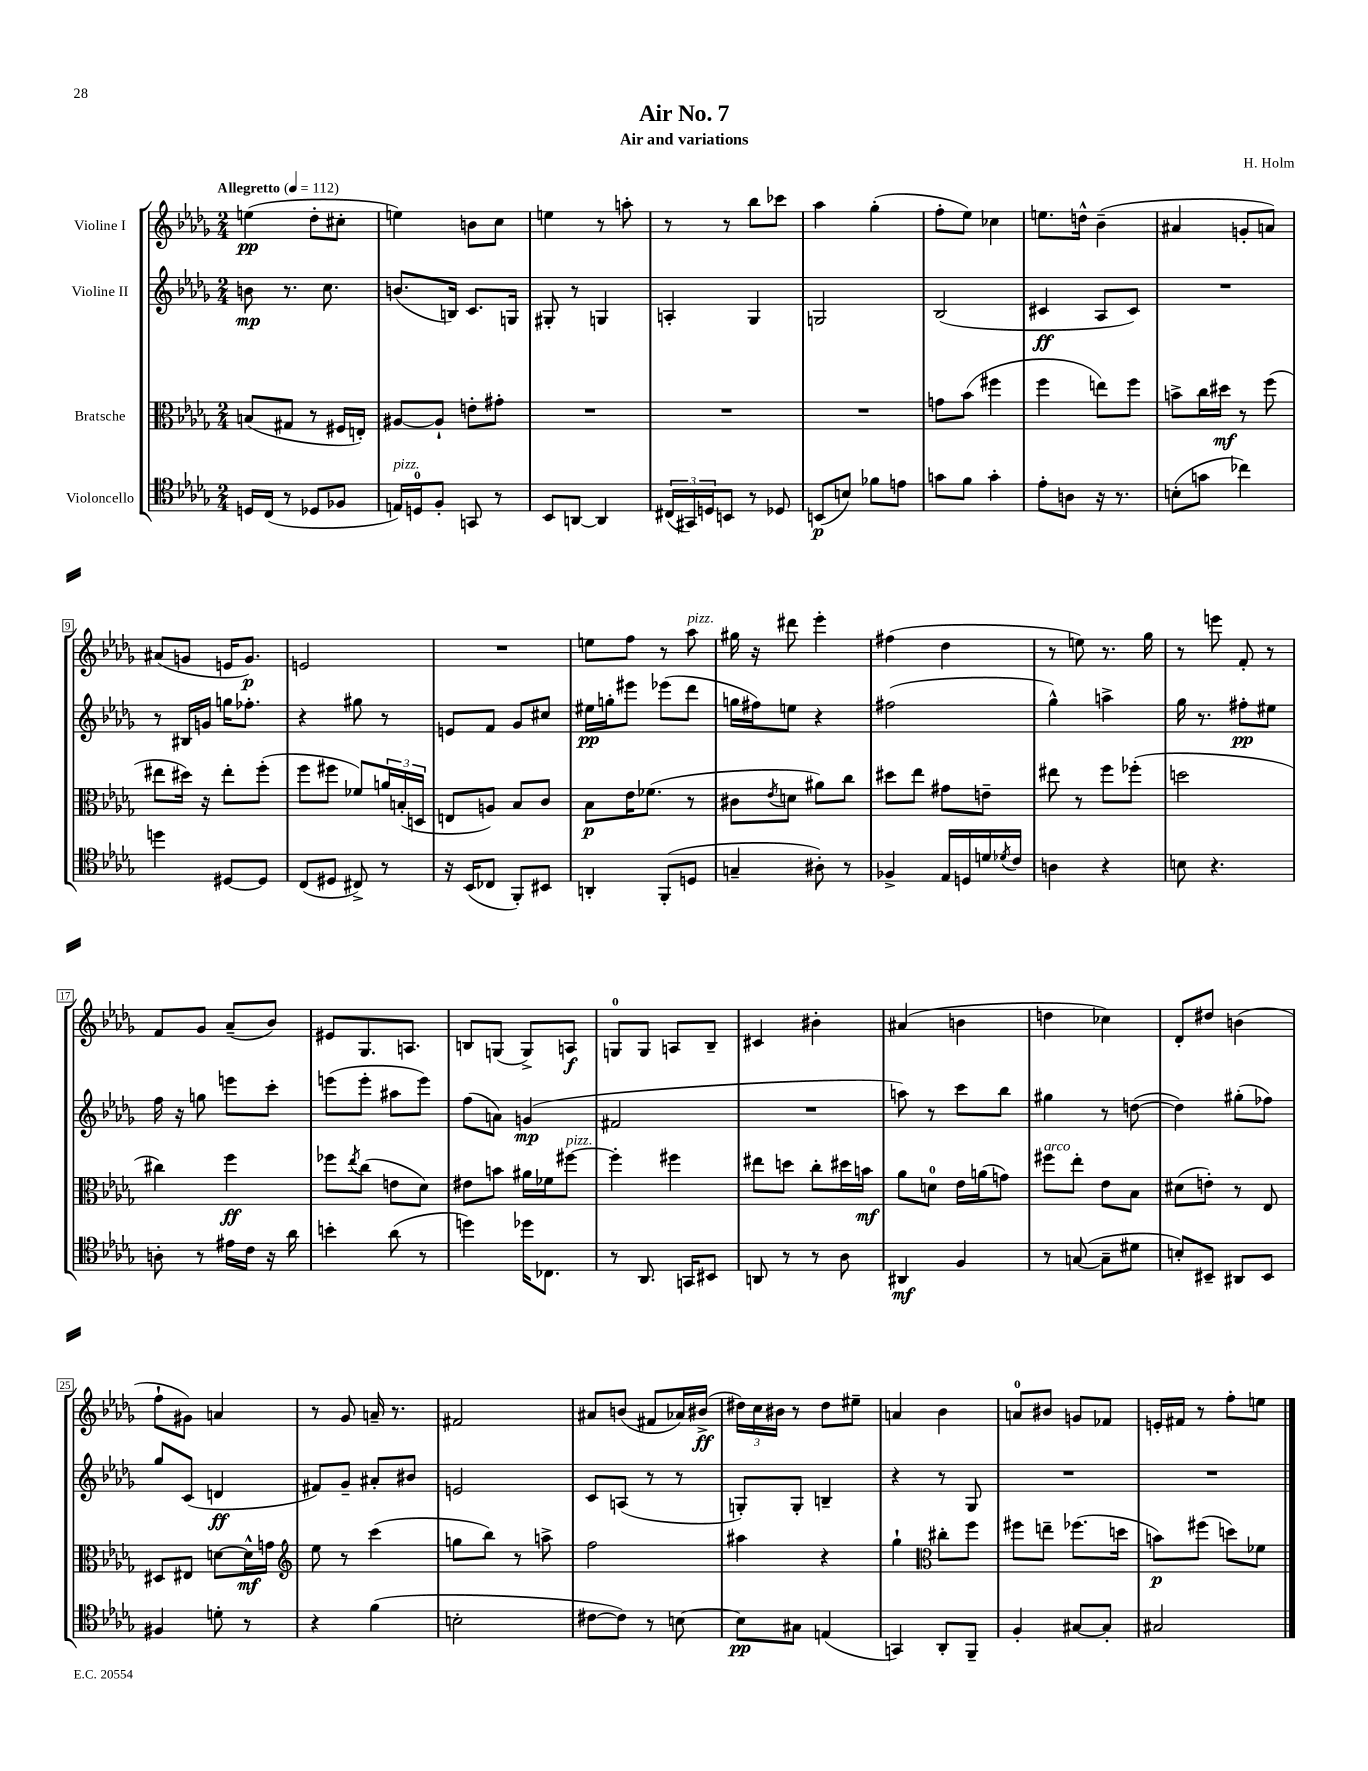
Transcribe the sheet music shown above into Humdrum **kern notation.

**kern	**dynam	**kern	**dynam	**kern	**dynam	**kern	**dynam
*part4	*part4	*part3	*part3	*part2	*part2	*part1	*part1
*staff4	*staff4	*staff3	*staff3	*staff2	*staff2	*staff1	*staff1
*I"Violoncello	*	*I"Bratsche	*	*I"Violine II	*	*I"Violine I	*
*clefC4	*	*clefC3	*	*clefG2	*	*clefG2	*
*k[b-e-a-d-g-]	*	*k[b-e-a-d-g-]	*	*k[b-e-a-d-g-]	*	*k[b-e-a-d-g-]	*
*M2/4	*	*M2/4	*	*M2/4	*	*M2/4	*
*MM112	*	*MM112	*	*MM112	*	*MM112	*
=1	=1	=1	=1	=1	=1	=1	=1
!	!	!	!	!	!	!LO:TX:a:B:t=Allegretto	!
16Dn/LL	.	(8Bn/L	.	8bn\	mp	(4een\	pp
(16C/JJ	.	.	.	.	.	.	.
8r	.	8G#X/J	.	8.r	.	.	.
8D-X/L	.	8r	.	.	.	8dd-'\L	.
.	.	.	.	8.cc\	.	.	.
8F-X/J	.	16F#X/LL	.	.	.	8cc#X'\J	.
.	.	16En'/JJ)	.	.	.	.	.
=2	=2	=2	=2	=2	=2	=2	=2
!LO:TX:a:i:t=pizz.	!	!	!	!	!	!	!
16En/LL)	.	[8A#X/L	.	(8.bn/L	.	4een\)	.
16Dn/J	.	.	.	.	.	.	.
8F'/J	.	8A#`/J]	.	.	.	.	.
.	.	.	.	16Bn/Jk)	.	.	.
8GGn/	.	8en'\L	.	8.c/L	.	8bn\L	.
8r	.	8g#X'\J	.	.	.	8cc\J	.
.	.	.	.	16Gn/Jk	.	.	.
=3	=3	=3	=3	=3	=3	=3	=3
8BB-/L	.	2r	.	8G#X'/	.	4een\	.
[8AAn/J	.	.	.	8r	.	.	.
4AA/]	.	.	.	4Gn/	.	8r	.
.	.	.	.	.	.	8aan'\	.
=4	=4	=4	=4	=4	=4	=4	=4
(24C#X/LL	.	2r	.	4An'/	.	8r	.
24GG#X/)	.	.	.	.	.	.	.
24Dn/J	.	.	.	.	.	.	.
8BBn/J	.	.	.	.	.	8r	.
8r	.	.	.	4G-/	.	8bb-\L	.
8D-X/	.	.	.	.	.	8ccc-X\J	.
=5	=5	=5	=5	=5	=5	=5	=5
(8BBn/L	p	2r	.	2Gn/	.	4aa-\	.
8Bn/J)	.	.	.	.	.	.	.
8f-X\L	.	.	.	.	.	(4gg-'\	.
8en\J	.	.	.	.	.	.	.
=6	=6	=6	=6	=6	=6	=6	=6
8gn\L	.	8gn\L	.	(2B-/	.	8ff'\L	.
8f\J	.	(8b-\J	.	.	.	8ee-\J)	.
4g'\	.	4ff#X\	.	.	.	4cc-X\	.
=7	=7	=7	=7	=7	=7	=7	=7
8e-'\L	.	4ff\	.	4c#X/	ff	8.een\L	.
8An\J	.	.	.	.	.	.	.
.	.	.	.	.	.	16ddn^^\Jk	.
16r	.	8een\L)	.	8A-/L	.	(4b-~\	.
8.r	.	.	.	.	.	.	.
.	.	8ff\J	.	8c#/J)	.	.	.
=8	=8	=8	=8	=8	=8	=8	=8
(8Bn'\L	.	8bn^\L	.	2r	.	4a#X/	.
8gn\J	.	16cc\L	.	.	.	.	.
.	.	16dd#X\JJ	mf	.	.	.	.
4cc-X\)	.	8r	.	.	.	8gn'/L	.
.	.	(8ff\	.	.	.	8an/J)	.
!!LO:LB:g=z
=9	=9	=9	=9	=9	=9	=9	=9
4ddn\	.	8ee#X\L	.	8r	.	(8a#X/L	.
.	.	16dd#X\Jk)	.	16B#X/LL	.	8gn/J	.
.	.	16r	.	16gn/JJ	.	.	.
[8D#X/L	.	8ee#'\L	.	16ggn\KL	.	16en/KL	.
.	.	.	.	8.ff-X'\J	.	8.g/J)	p
8D#/J]	.	(8ff'\J	.	.	.	.	.
=10	=10	=10	=10	=10	=10	=10	=10
(8C/L	.	8ff\L	.	4r	.	2en/	.
8D#X/J	.	8ff#X\J	.	.	.	.	.
8C#X^/)	.	8f-X/L)	.	8gg#X\	.	.	.
8r	.	24an/L	.	8r	.	.	.
.	.	(24Bn'/	.	.	.	.	.
.	.	24Dn/JJ	.	.	.	.	.
=11	=11	=11	=11	=11	=11	=11	=11
16r	.	8En/L	.	8en/L	.	2r	.
(16BB-/KL	.	.	.	.	.	.	.
8C-X/J	.	8An/J)	.	8f/J	.	.	.
8FF'/L)	.	8B-/L	.	8g-/L	.	.	.
8BB#X/J	.	8c/J	.	8cc#X/J	.	.	.
=12	=12	=12	=12	=12	=12	=12	=12
4AAn'/	.	8B-\L	p	16ee#X\LL	pp	8een\L	.
.	.	.	.	16ggn'\J	.	.	.
.	.	16e-\K	.	8eee#X\J	.	8ff\J	.
.	.	(8.f-X\J	.	.	.	.	.
(8FF'/L	.	.	.	(8eee-X\L	.	8r	.
!	!	!	!	!	!	!LO:TX:a:i:t=pizz.	!
8Dn/J	.	8r	.	8ddd-\J	.	8aa-\	.
=13	=13	=13	=13	=13	=13	=13	=13
4Gn~/	.	8c#X\L	.	16ggn\LL	.	16gg#X\	.
.	.	.	.	16ff#X\J)	.	16r	.
.	.	8qe-/	.	.	.	.	.
.	.	8dn\J	.	8een\J	.	8ddd#X\	.
8A#X'\)	.	8a#X\L)	.	4r	.	4eee-'\	.
8r	.	8cc\J	.	.	.	.	.
=14	=14	=14	=14	=14	=14	=14	=14
4F-X^/	.	8dd#X\L	.	(2ff#X\	.	(4ff#X\	.
.	.	8ee-\J	.	.	.	.	.
16E-/LL	.	8g#X\L	.	.	.	4dd-\	.
16Dn/	.	.	.	.	.	.	.
16dn/	.	8en~\J	.	.	.	.	.
8qd-X/	.	.	.	.	.	.	.
16c/JJ	.	.	.	.	.	.	.
=15	=15	=15	=15	=15	=15	=15	=15
4An\	.	8ee#X\	.	4gg-^^\)	.	8r	.
.	.	8r	.	.	.	8een\)	.
4r	.	8ff\L	.	4aan^\	.	8.r	.
.	.	(8ff-X'\J	.	.	.	.	.
.	.	.	.	.	.	16gg-\	.
=16	=16	=16	=16	=16	=16	=16	=16
8Bn\	.	2ddn\	.	16gg-\	.	8r	.
.	.	.	.	8.r	.	.	.
4.r	.	.	.	.	.	8eeen\	.
.	.	.	.	8ff#X'\L	pp	8f'/	.
.	.	.	.	8ee#X\J	.	8r	.
!!LO:LB:g=z
=17	=17	=17	=17	=17	=17	=17	=17
8An'\	.	4cc#X\)	.	16ff\	.	8f/L	.
.	.	.	.	16r	.	.	.
8r	.	.	.	8ggn\	.	8g-/J	.
16e#X\LL	.	4ff\	ff	8eeen\L	.	(8a-~/L	.
16c\JJ	.	.	.	.	.	.	.
16r	.	.	.	8ccc'\J	.	8b-/J)	.
16a-\	.	.	.	.	.	.	.
=18	=18	=18	=18	=18	=18	=18	=18
4bn'\	.	8ff-X\L	.	(8eeen\L	.	8e#X/L	.
.	.	8qee-/	.	.	.	.	.
.	.	(8cc\J	.	8eee'\J	.	8.G-/	.
(8a-\	.	8en\L	.	8aa#X\L	.	.	.
.	.	.	.	.	.	8.An/J	.
8r	.	8d-\J)	.	8eee\J)	.	.	.
=19	=19	=19	=19	=19	=19	=19	=19
4ddn\)	.	8e#X\L	.	(8ff\L	.	8Bn/L	.
.	.	8bn\J	.	8an\J)	.	(8Gn/J	.
16dd-X\KL	.	16a#X\LL	.	(4gn/	mp	8G^/L)	.
8.C-X\J	.	16f-X\J	.	.	.	.	.
!	!	!LO:TX:a:i:t=pizz.	!	!	!	!	!
.	.	[8ff#X\J	.	.	.	8An/J	f
=20	=20	=20	=20	=20	=20	=20	=20
8r	.	4ff#'\]	.	2f#X/	.	8Gn/L	.
8.AA-/	.	.	.	.	.	8G/J	.
.	.	4ff#X\	.	.	.	8An/L	.
16GGn/KL	.	.	.	.	.	.	.
8BB#X/J	.	.	.	.	.	8B-~/J	.
=21	=21	=21	=21	=21	=21	=21	=21
8AAn/	.	8ee#X\L	.	2r	.	4c#X/	.
8r	.	8ddn\J	.	.	.	.	.
8r	.	8cc'\L	.	.	.	4b#X'\	.
8A-\	.	16dd#X\L	.	.	.	.	.
.	.	16bn\JJ	mf	.	.	.	.
=22	=22	=22	=22	=22	=22	=22	=22
4AA#X/	mf	8a-\L	.	8aan\)	.	(4a#X/	.
.	.	8dn\J	.	8r	.	.	.
4F/	.	16e-\LL	.	8ccc\L	.	4bn\	.
.	.	(16an\J	.	.	.	.	.
.	.	8gn\J)	.	8bb-\J	.	.	.
=23	=23	=23	=23	=23	=23	=23	=23
!	!	!LO:TX:a:i:t=arco	!	!	!	!	!
8r	.	8ff#X\L	.	4gg#X\	.	4ddn\	.
([8Gn/	.	8ee-'\J	.	.	.	.	.
8G~\L]	.	8e-\L	.	8r	.	4cc-X\)	.
8d#X\J	.	8B-\J	.	([8ddn\	.	.	.
=24	=24	=24	=24	=24	=24	=24	=24
8Bn'/L)	.	(8d#X\L	.	4dd\])	.	8d-'/L	.
8BB#X~/J	.	8en'\J)	.	.	.	8dd#X/J	.
8AA#X/L	.	8r	.	(8gg#X'\L	.	(4bn\	.
8BB#/J	.	8E-/	.	8ff-X\J)	.	.	.
!!LO:LB:g=z
=25	=25	=25	=25	=25	=25	=25	=25
4F#X/	.	8D#X/L	.	8gg-/L	.	8ff`\L	.
.	.	8E#X/J	.	(8c/J	.	8g#X\J)	.
8dn'\	.	[8dn\L	.	4dn/	ff	4an/	.
8r	.	16d^^\L]	mf	.	.	.	.
.	.	16gn\JJ	.	.	.	.	.
=26	=26	=26	=26	=26	=26	=26	=26
*	*	*clefG2	*	*	*	*	*
4r	.	8ee-\	.	8f#X/L)	.	8r	.
.	.	8r	.	8g-~/J	.	8g-/	.
(4f\	.	(4ccc\	.	8a#X'/L	.	16an~/	.
.	.	.	.	.	.	8.r	.
.	.	.	.	8b#X/J	.	.	.
=27	=27	=27	=27	=27	=27	=27	=27
2Bn'\	.	8ggn\L	.	2en/	.	2f#X/	.
.	.	8bb-\J)	.	.	.	.	.
.	.	8r	.	.	.	.	.
.	.	8aan^\	.	.	.	.	.
=28	=28	=28	=28	=28	=28	=28	=28
[8c#X\L	.	2ff\	.	8c/L	.	8a#X/L	.
8c#\J])	.	.	.	(8An/J	.	(8bn/J	.
8r	.	.	.	8r	.	8f#X/L	.
[8Bn\	.	.	.	8r	.	16a-X/L)	.
.	.	.	.	.	.	(16b#X^/JJ	ff
=29	=29	=29	=29	=29	=29	=29	=29
8B\L]	pp	4aa#X\	.	8Gn'/L)	.	24dd#X\LL)	.
.	.	.	.	.	.	24cc\	.
.	.	.	.	.	.	24b#X\JJ	.
8G#X\J	.	.	.	8G'/J	.	8r	.
(4En/	.	4r	.	4Bn~/	.	8dd#\L	.
.	.	.	.	.	.	8ee#X~\J	.
=30	=30	=30	=30	=30	=30	=30	=30
4GGn/)	.	4gg-`\	.	4r	.	4an/	.
*	*	*clefC3	*	*	*	*	*
8AA-'/L	.	8cc#X'\L	.	8r	.	4b-\	.
8FF~/J	.	8ff\J	.	8G-/	.	.	.
=31	=31	=31	=31	=31	=31	=31	=31
4F'/	.	8ff#X\L	.	2r	.	8an/L	.
.	.	8een~\J	.	.	.	8b#X/J	.
[8G#X/L	.	(8.ff-X\L	.	.	.	8gn/L	.
8G#'/J]	.	.	.	.	.	8f-X/J	.
.	.	16ddn\Jk	.	.	.	.	.
=32	=32	=32	=32	=32	=32	=32	=32
2G#X/	.	8bn\L)	p	2r	.	16en'/LL	.
.	.	.	.	.	.	16f#X/JJ	.
.	.	(8ff#X\J	.	.	.	8r	.
.	.	8ddn\L)	.	.	.	8ff'\L	.
.	.	8f-X\J	.	.	.	8een\J	.
==	==	==	==	==	==	==	==
*-	*-	*-	*-	*-	*-	*-	*-
